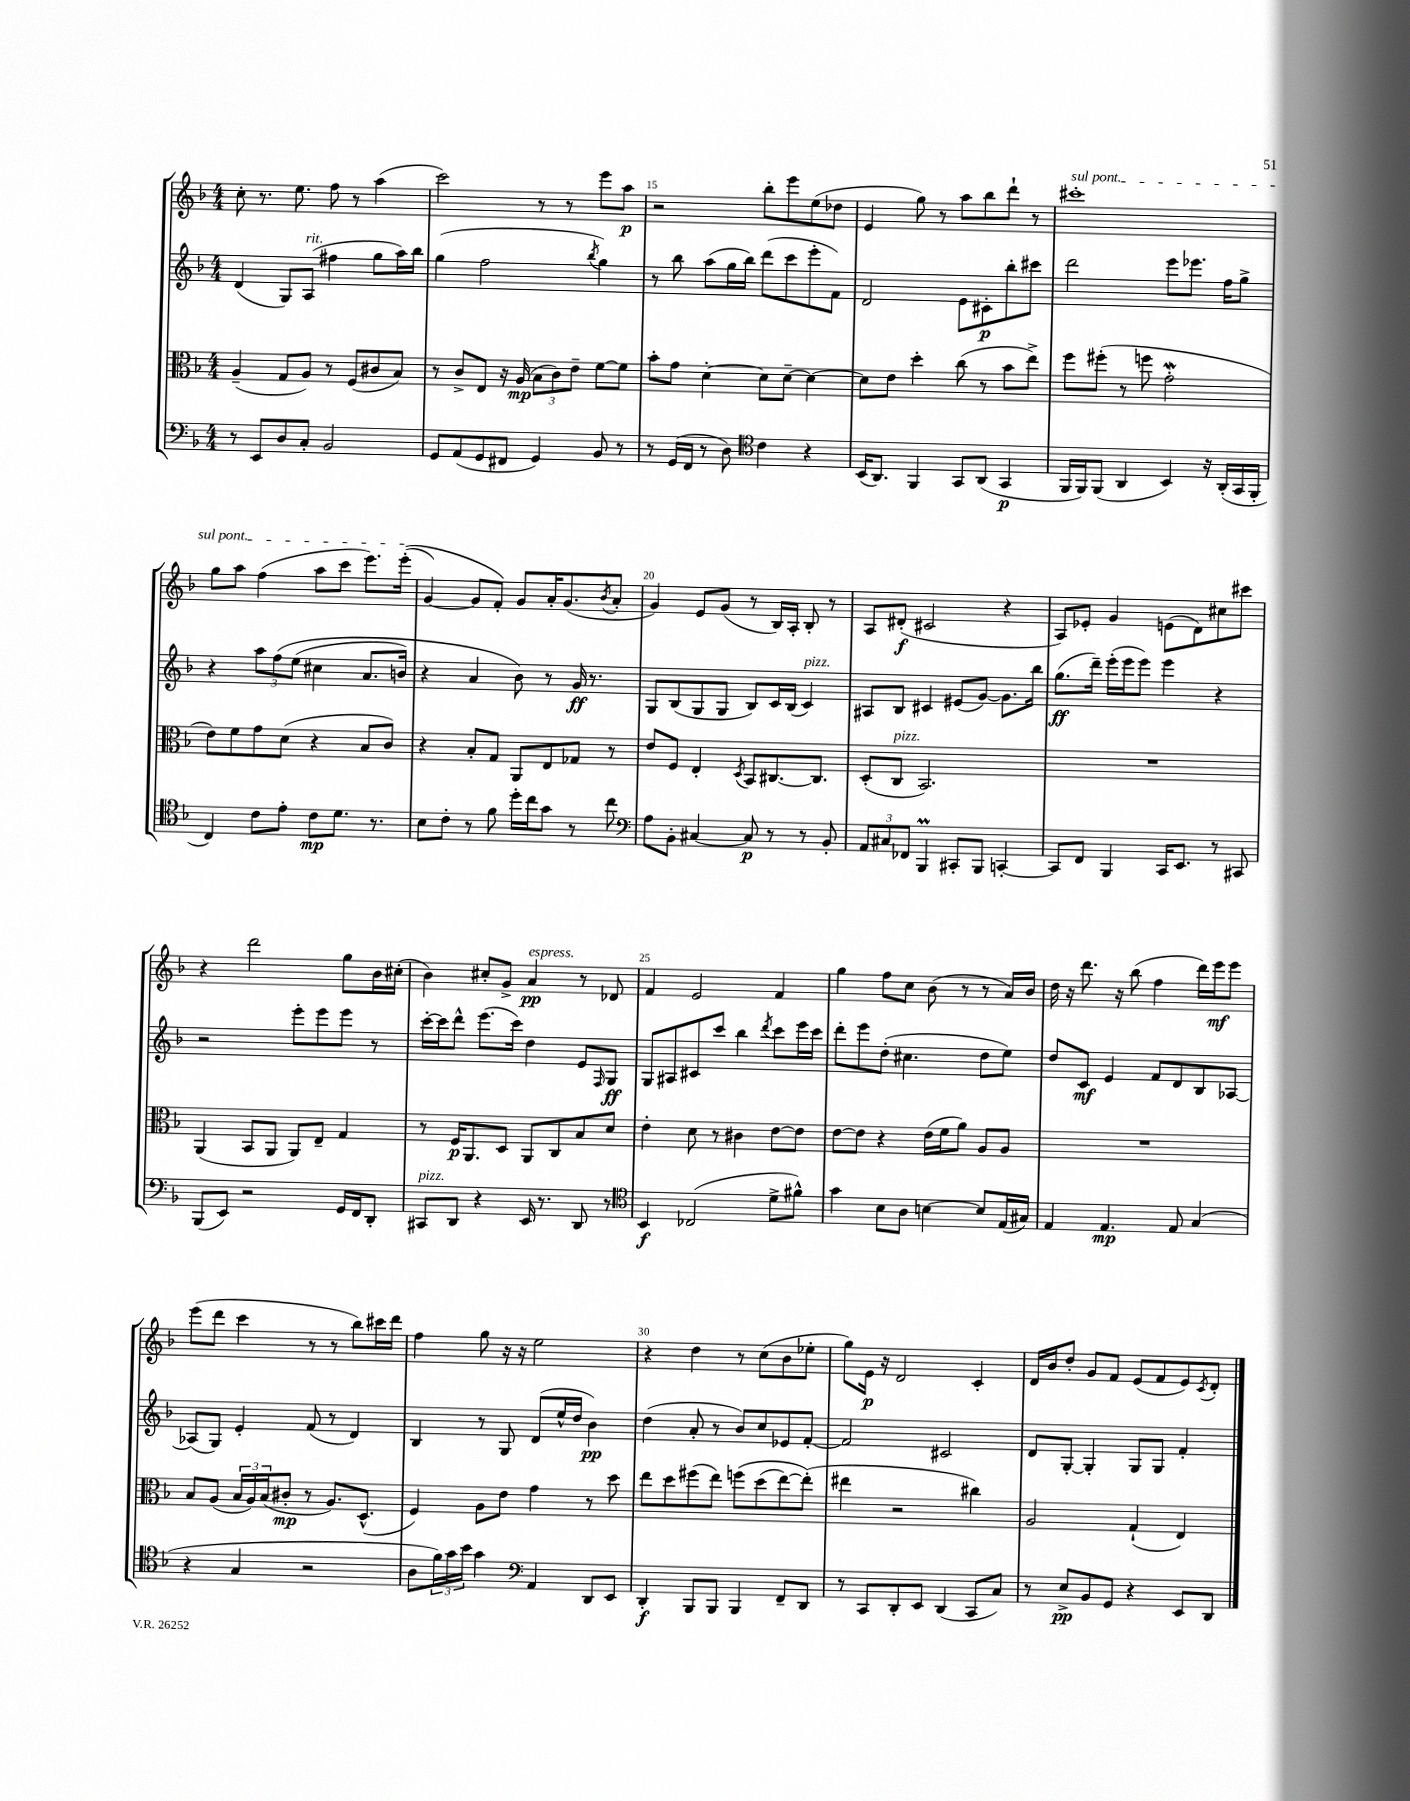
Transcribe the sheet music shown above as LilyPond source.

<<
\new StaffGroup <<
\new Staff = "s0" {
    \clef treble \key f \major \numericTimeSignature \time 4/4
    c''8-. r8. e''8. f''8 r8 a''4( |
    c'''2) r8 r8 e'''8 a''8\p |
    r2 bes''8-. e'''8 e''8( des''8 |
    e'4 g''8) r8 a''8 bes''8 d'''8-! r8 |
    \once \override TextSpanner.bound-details.left.text = \markup { \italic "sul pont." } cis'''1-.\startTextSpan |
    g''8 a''8 f''4( a''8 c'''8 e'''8.) e'''16-.\stopTextSpan(\( |
    g'4~) g'8 f'8-.\) g'8 a'16-. g'8.( \acciaccatura { bes'8 } a'8-. |
    g'4) e'8 g'8( r8 bes16) a16-. bes8-. r8 |
    a8 dis'8-.\f( cis'2 r4 |
    a8) ees'8-. g'4 e'8( d'8) cis''8 cis'''8 |
    r4 d'''2 g''8 bes'16 cis''16-.( |
    bes'4) cis''8-. g'8-> a'4\pp^\markup { \italic "espress." } r8 des'8 |
    f'4 e'2 f'4 |
    g''4 f''8 c''8 bes'8( r8 r8 a'16) bes'16 |
    d''16 r16 d'''8. r16 bes''8( f''4 d'''16) e'''16\mf e'''8 |
    e'''8( d'''8 c'''4 r8 r8 bes''8) cis'''16 d'''16 |
    f''4 g''8 r16 r16 e''2 |
    r4 d''4 r8 c''8( bes'8 ees''8-. |
    g''8) e'16\p r16 d'2 c'4-. |
    d'16 bes'16 d''8-. g'8 f'8 e'8( f'8 e'8) \acciaccatura { c'8 } d'8-. \bar "|." |
}
\new Staff = "s1" {
    \clef treble \key f \major \numericTimeSignature \time 4/4
    d'4( g8) a8^\markup { \italic "rit." }( fis''4 g''8 a''16) bes''16 |
    g''4( f''2 \acciaccatura { bes''8 } g''4) |
    r8 bes''8 a''8( g''16 bes''16) d'''8( c'''8 e'''8-. f'8) |
    d'2 e'8 cis'8-.\p bes''8-. cis'''8 |
    d'''2 e'''8 ees'''8. f''16 g''8-> |
    r4 \tuplet 3/2 { a''8 f''8\( e''8( } cis''4 a'8. b'16) |
    r4 a'4 bes'8\) r8 g'16\ff r8. |
    g8 bes8( g8 g8 bes8) c'16 bes16( c'4^\markup { \italic "pizz." }) |
    ais8 bes8 cis'4 eis'8( g'8~) g'8. bes''16 |
    g''8.\ff( d'''16--) e'''16-.( e'''16 e'''8) e'''4 r4 |
    r2 e'''8-. e'''8 e'''8 r8 |
    c'''16~-. c'''16 d'''8-^ e'''8.( c'''16) d''4 e'8 \grace { f16 } g8\ff |
    g8 ais8 cis'8 c'''8 bes''4 \acciaccatura { d'''8 } c'''8 e'''16 c'''16 |
    d'''8-. e'''8 d''8-.( cis''4. d''8 e''8) |
    d''8 c'8\mf e'4 f'8 d'8 bes8 aes8~ |
    aes8( g8) e'4-. f'8( r8 d'4) |
    bes4 r8 g8 d'8( e''16-^ d''16 bes'4\pp) |
    d''4( a'8-. r8 bes'8) c''8 ees'8 f'8~-. |
    f'2 cis'2 |
    d'8 g8~-. g4-. g8 g8 f'4-. \bar "|." |
}
\new Staff = "s2" {
    \clef alto \key f \major \numericTimeSignature \time 4/4
    a4--( g8 a8) r8 f8( cis'8 bes8) |
    r8 c'8-> e8 r16 a16\mp( \tuplet 3/2 { bes8 c'8) e'8-- } f'8~ f'8 |
    bes'8-. g'8 d'4~-. d'8 d'8~-- d'4~ |
    d'8 e'8 d''4-. c''8( r8 bes'8 e''8->) |
    f''8 fis''8-.( r8 f''8 g'2-.\mordent |
    e'8) f'8 g'8 d'8( r4 bes8 c'8) |
    r4 bes8-. g8 a,8 e8 ges8 r8 |
    e'8 f8 e4-. \acciaccatura { d8 } bes,8 cis8.~ cis8. |
    d8-.( c8^\markup { \italic "pizz." } bes,2.) |
    R1 |
    a,4( bes,8 a,8 a,8) e8-- g4 |
    r8 f16\p a,8. d8 a,8 c8 bes8 d'8 |
    e'4-. d'8 r8 cis'4 e'8~ e'8 |
    e'8~ e'8 r4 e'16( f'16 a'8) a8 a8 |
    R1 |
    bes8 a8( \tuplet 3/2 { bes16 a16) bes16( } cis'8-.\mp r8 a8.) d8.-^( |
    f4) a8 e'8 g'4 r8 d''8 |
    e''8 d''8 fis''8( e''8) f''8\( d''8( e''8~) e''8-.(\) |
    eis''4 r2 cis''4) |
    a2 g4-!( e4) \bar "|." |
}
\new Staff = "s3" {
    \clef bass \key f \major \numericTimeSignature \time 4/4
    r8 e,8 d8 c8-. bes,2 |
    g,8 a,8( g,8 fis,8 g,4) bes,8 r8 |
    r8 g,16( f,16 r8 d8) \clef tenor c'4 r4 |
    bes,16( a,8.) f,4 g,8 a,8( g,4\p |
    f,16 f,16) f,8( a,4 bes,4) r16 a,16-.( g,16 f,16-. |
    c4) c'8 e'8-. c'8\mp d'8. r8. |
    bes8 c'8-. r8 f'8 d''16-. c''16 g'8 r8 c''8 |
    \clef bass a8 bes,8-. cis4~ cis8\p r8 r8 bes,8-. |
    \tuplet 3/2 { a,8 cis8 fes,8 } bes,,4\prall cis,8-. bes,,8 c,4~-. |
    c,8 f,8 bes,,4 c,16 e,8. r8 cis,8 |
    bes,,8( e,8) r2 g,16 f,16 d,8-. |
    cis,8^\markup { \italic "pizz." } d,8 r4 e,16 r8. d,8 r8 |
    \clef tenor bes,4\f ces2( d'8-> fis'8-^) |
    g'4 bes8 a8 b4~ b8 e16( gis16) |
    e4 e4.\mp e8 g4( |
    r4 g4 r2 |
    a8 \tuplet 3/2 { f'16) g'16 bes'16 } g'4 \clef bass a,4 d,8 e,8 |
    d,4-.\f bes,,8 bes,,8 bes,,4 f,8-- d,8 |
    r8 c,8 d,8-. e,8 d,4( c,8 c8) |
    r8 e8->\pp bes,8 g,8 r4 e,8 d,8 \bar "|." |
}
>>
>>
\layout { \context { \Score currentBarNumber = #13 \override BarNumber.break-visibility = ##(#f #t #t) barNumberVisibility = #(every-nth-bar-number-visible 5) } }
